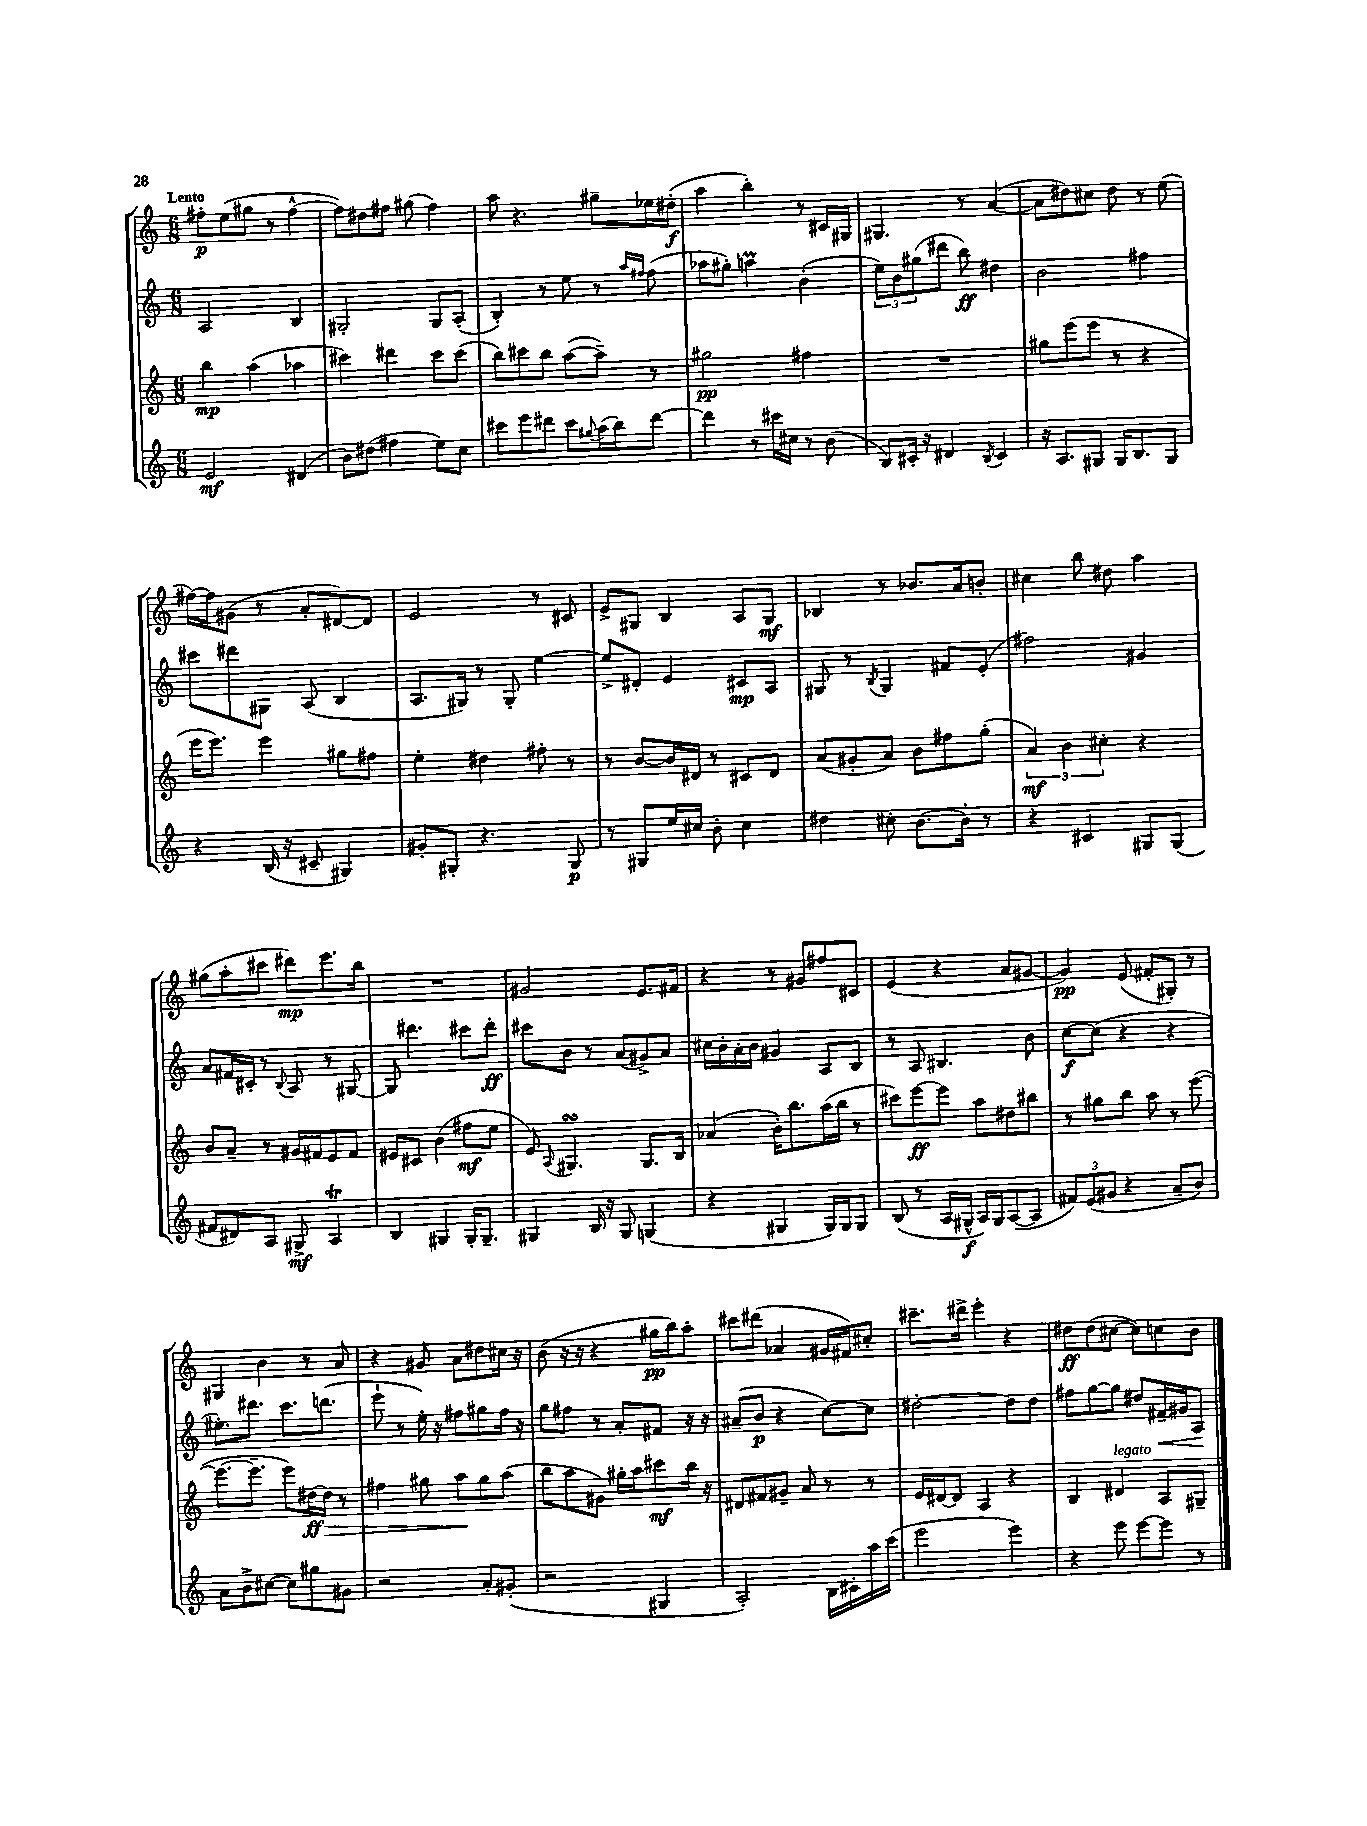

**kern	**dynam	**kern	**dynam	**kern	**dynam	**kern	**dynam
*part4	*part4	*part3	*part3	*part2	*part2	*part1	*part1
*staff4	*staff4	*staff3	*staff3	*staff2	*staff2	*staff1	*staff1
*clefG2	*	*clefG2	*	*clefG2	*	*clefG2	*
*k[]	*	*k[]	*	*k[]	*	*k[]	*
*M6/8	*	*M6/8	*	*M6/8	*	*M6/8	*
=1	=1	=1	=1	=1	=1	=1	=1
!	!	!	!	!	!	!LO:TX:a:B:t=Lento	!
2e/	mf	4bb\	mp	2A/	.	8ff#X'\L	p
.	.	.	.	.	.	(8ee\	.
.	.	(4aa\	.	.	.	8gg#X\J	.
.	.	.	.	.	.	8r	.
(4d#X/	.	4aa-X\	.	4B/	.	[4ff#^^\	.
=2	=2	=2	=2	=2	=2	=2	=2
8b\L)	.	4ccc#X\)	.	2G#X'/	.	8ff#\L])	.
(8dd#X\J	.	.	.	.	.	8dd#X\	.
4ff#X\	.	4ddd#X\	.	.	.	8ff#X\J	.
.	.	.	.	.	.	(8gg#X\	.
8ee\L)	.	8ccc#\L	.	8G#/L	.	4ff#\)	.
8cc\J	.	(8ccc#\J	.	(8A'/J	.	.	.
=3	=3	=3	=3	=3	=3	=3	=3
8ccc#X\L	.	8bb\L)	.	4B'/)	.	8aa\	.
8eee\	.	8ccc#X\	.	.	.	4.r	.
8ddd#X\J	.	8bb\J	.	8r	.	.	.
8ccc#\L	.	([8aa\L	.	8ee\	.	.	.
8qqgg#X/	.	.	.	.	.	.	.
(16aa\L	.	8aa~\J])	.	8r	.	8gg#X~\L	.
16bb\J)	.	.	.	.	.	.	.
.	.	.	.	16qqaa/LL	.	.	.
.	.	.	.	16qqff#X/JJ	.	.	.
[8ddd#\J	.	8r	.	(8ff#\	.	16ee-X\L	.
.	.	.	.	.	.	(16dd#X'\JJ	f
=4	=4	=4	=4	=4	=4	=4	=4
4ddd#\]	.	2gg#X\	pp	8aa-X\L	.	4aa\	.
.	.	.	.	8gg#X'\J)	.	.	.
8r	.	.	.	4aanM\	.	4bb'\)	.
16ccc#X\LL	.	.	.	.	.	.	.
16cc#X\JJ	.	.	.	.	.	.	.
8r	.	4ff#X\	.	(4b'\	.	8r	.
(8b\	.	.	.	.	.	16c#X/LL	.
.	.	.	.	.	.	16G#X/JJ	.
=5	=5	=5	=5	=5	=5	=5	=5
8B/L)	.	2.r	.	12ee\L)	.	4.G#X/	.
.	.	.	.	12b\	.	.	.
16c#X'/Jk	.	.	.	.	.	.	.
.	.	.	.	(12gg#X\	.	.	.
16r	.	.	.	.	.	.	.
4d#X/	.	.	.	8ddd#X\J	.	.	.
.	.	.	.	8bb\)	ff	8r	.
8qB/	.	.	.	.	.	.	.
4c#/	.	.	.	4dd#X\	.	([4a/	.
=6	=6	=6	=6	=6	=6	=6	=6
16r	.	8gg#X\L	.	2b\	.	8a\L]	.
8.A/L	.	.	.	.	.	.	.
.	.	(8eee\	.	.	.	8dd#X\)	.
8G#X/J	.	8eee\J	.	.	.	8cc#X\J	.
16G#/KL	.	8r	.	.	.	8dd#\	.
8.B/	.	.	.	.	.	.	.
.	.	4r	.	4ff#X\	.	8r	.
8G#/J	.	.	.	.	.	(8ee\	.
!!LO:LB:g=z
=7	=7	=7	=7	=7	=7	=7	=7
4r	.	16eee\KL	.	8ccc#X\L	.	[16ff#X\LL)	.
.	.	8.eee\J)	.	.	.	16ff#\J]	.
.	.	.	.	8ddd#X\	.	(8g#X\J	.
(16B/	.	4eee\	.	8G#X\J	.	8r	.
16r	.	.	.	.	.	.	.
8c#X~/	.	.	.	(8A/	.	8a'/L	.
4G#X/)	.	8gg#X\L	.	4B/	.	[8d#X/)	.
.	.	8ff#X\J	.	.	.	8d#/J]	.
=8	=8	=8	=8	=8	=8	=8	=8
8g#X'/L	.	4ee'\	.	8.A/L	.	2e/	.
8G#X'/J	.	.	.	.	.	.	.
.	.	.	.	16G#X/Jk)	.	.	.
4.r	.	4dd#X\	.	8r	.	.	.
.	.	.	.	8G#'/	.	.	.
.	.	8ff#X'\	.	[4ee\	.	8r	.
8G#/	p	8r	.	.	.	8c#X/	.
=9	=9	=9	=9	=9	=9	=9	=9
8r	.	8r	.	8ee^/L]	.	8e^/L	.
8G#X/L	.	[8b/L	.	8d#X'/J	.	8G#X/J	.
16ee/L	.	16b/L]	.	4e/	.	4B/	.
16cc#X/JJ	.	16d#X/JJ	.	.	.	.	.
8b'\	.	8r	.	.	.	.	.
4cc#\	.	8c#X/L	.	8c#X/L	mp	8A/L	.
.	.	8d#/J	.	8A/J	.	8G#/J	mf
=10	=10	=10	=10	=10	=10	=10	=10
4dd#X\	.	(8a/L	.	8G#X/	.	4B-X/	.
.	.	8g#X'/	.	8r	.	.	.
.	.	.	.	8qB/	.	.	.
8cc#X'\	.	8a/J)	.	4G#/	.	8r	.
[8.b\L	.	8b\L	.	.	.	8.b-X/L	.
.	.	8ff#X\	.	8f#X/L	.	.	.
16b'\Jk]	.	.	.	.	.	16a/k	.
8r	.	(8gg'\J	.	(8e'/J	.	8bn'/J	.
=11	=11	=11	=11	=11	=11	=11	=11
4r	.	6a/)	mf	2ff#X\)	.	4cc#X\	.
.	.	6b\	.	.	.	.	.
4c#X/	.	.	.	.	.	8bb\	.
.	.	6cc#X'\	.	.	.	.	.
.	.	.	.	.	.	8dd#X\	.
8G#X/L	.	4r	.	4g#X/	.	4aa\	.
(8G#/J	.	.	.	.	.	.	.
!!LO:LB:g=z
=12	=12	=12	=12	=12	=12	=12	=12
8f#X/L	.	8b/L	.	8a/L	.	(8gg#X\L	.
8d#X/)	.	8a~/J	.	16f#X/L	.	8aa'\	.
.	.	.	.	16c#X'/JJ	.	.	.
8A/J	.	8r	.	8r	.	8ccc#X\J	.
.	.	.	.	8qqB/	.	.	.
8G#X^/	mf	16g#X/LL	.	8A/	.	8ddd#X\L)	mp
.	.	16f#X/J	.	.	.	.	.
4AT/	.	8e/	.	8r	.	8.eee\	.
.	.	8f#/J	.	[8G#X/	.	.	.
.	.	.	.	.	.	16bb\Jk	.
=13	=13	=13	=13	=13	=13	=13	=13
4B/	.	8e#X/L	.	8G#/]	.	2.r	.
.	.	8c#X/J	.	4.ddd#X\	.	.	.
4G#X/	.	(4b\	.	.	.	.	.
16G#'/KL	.	8ff#X\L	mf	8ccc#X\L	.	.	.
8.G#~/J	.	.	.	.	.	.	.
.	.	8ee\J	.	8ddd#'\J	ff	.	.
=14	=14	=14	=14	=14	=14	=14	=14
4G#X/	.	8e/)	.	8ccc#X\L	.	2g#X/	.
.	.	8qqA/	.	.	.	.	.
.	.	4.G#XsSsS/	.	8b\J	.	.	.
16B/	.	.	.	8r	.	.	.
16r	.	.	.	.	.	.	.
8G#/	.	.	.	(8a/L	.	.	.
(4Gn/	.	8.G#/L	.	8g#X^/)	.	8.e/L	.
.	.	.	.	8a/J	.	.	.
.	.	16B/Jk	.	.	.	16f#X/Jk	.
=15	=15	=15	=15	=15	=15	=15	=15
4r	.	(4a-X/	.	16cc#X\LL	.	4r	.
.	.	.	.	16b'\	.	.	.
.	.	.	.	16a'\	.	.	.
.	.	.	.	16b\JJ	.	.	.
4G#X/	.	16b'\KL)	.	4g#X/	.	8r	.
.	.	8.bb\	.	.	.	.	.
.	.	.	.	.	.	8g#X/L	.
16G#/LL)	.	(16aa\L	.	8A/L	.	8ff#X/	.
16G#/J	.	16bb\JJ	.	.	.	.	.
8G#/J	.	8r	.	8B/J	.	8c#X/J	.
=16	=16	=16	=16	=16	=16	=16	=16
(8B/	.	8ccc#X\L)	.	8r	.	(4e/	.
8r	.	[8eee\	ff	8A/	.	.	.
16A/LL	.	8eee\J]	.	4.B#X/	.	4r	.
16G#X^^/JJ	f	.	.	.	.	.	.
16A/LL)	.	8aa\L	.	.	.	.	.
16G#/J	.	.	.	.	.	.	.
([8A/	.	8dd#X\	.	.	.	8a/L	.
8A/J]	.	8bb#X\J	.	8b\	.	[8g#X/J	.
=17	=17	=17	=17	=17	=17	=17	=17
12f#X/L)	.	8r	.	[8cc\L	f	4g#/])	pp
(12e/	.	.	.	.	.	.	.
.	.	8gg#X\L	.	(8cc\J]	.	.	.
12g#X/J	.	.	.	.	.	.	.
4r	.	8bb\J	.	4r	.	(8e/	.
.	.	8aa\	.	.	.	8f#X'/L	.
8a~/L	.	8r	.	4r	.	8G#X'/J)	.
8b/J)	.	([8eee\	.	.	.	8r	.
!!LO:LB:g=z
=18	=18	=18	=18	=18	=18	=18	=18
8a\L	.	8.eee\L_	.	8.ee#X'\L)	.	4G#X/	.
8b^\	.	.	.	.	.	.	.
.	.	8.eee~\J]	.	8.ddd#X\J	.	.	.
[8cc#X\J	.	.	.	.	.	4b\	.
8cc#\L]	.	8eee\L)	.	8.ccc\L	.	.	.
8gg#X\	.	[16dd#X\L	ff	.	.	8r	.
!	!	!	!LO:HP:b	!	!	!	!
.	.	16dd#\JJ]	>	(8.dddn\J	.	.	.
8g#X\J	.	8r	.	.	.	8a/	.
=19	=19	=19	=19	=19	=19	=19	=19
2r	.	4ff#X\	.	8eee`\	.	4r	.
.	.	.	.	8r	.	.	.
.	.	8gg#X\	.	16ee'\)	.	8g#X/	.
.	.	.	.	16r	.	.	.
.	.	8aa\L	.	8ff#X\L	.	8a\L	.
8a'/L	.	8gg#\	]	8gg#X\	.	8dd#X\	.
(8g#X'/J	.	(8aa\J	.	16ff#\Jk	.	16cc#X\Jk	.
.	.	.	.	16r	.	16r	.
=20	=20	=20	=20	=20	=20	=20	=20
2r	.	8bb\L	.	8gg\L	.	(8b\	.
.	.	8aa\	.	8ff#X\J	.	16r	.
.	.	.	.	.	.	16r	.
.	.	8g#X\J)	.	8r	.	4r	.
.	.	16gg#X'\LL	.	8a'/L	.	.	.
.	.	16aa\J	.	.	.	.	.
4G#X/	.	8ccc#X\	mf	8f#X/J	.	16gg#X\LL	pp
.	.	.	.	.	.	16bb\J)	.
.	.	16bb\Jk	.	16r	.	8aa'\J	.
.	.	16r	.	16r	.	.	.
=21	=21	=21	=21	=21	=21	=21	=21
2A'/)	.	8d#X/L	.	(8a#X~/L	.	8ccc#X\L	.
.	.	8f#X/	.	8b/J	p	(8ddd#X\J	.
.	.	8g#X~/J	.	4r	.	4a-X/	.
.	.	8a/	.	.	.	.	.
16B\LL	.	8r	.	[8cc\L)	.	16g#X/LL	.
16c#X'\	.	.	.	.	.	16f#X/J)	.
16aa\	.	8r	.	8cc\J]	.	8cc#X'/J	.
(16ccc\JJ	.	.	.	.	.	.	.
=22	=22	=22	=22	=22	=22	=22	=22
2eee\	.	16e/LL	.	[2dd#X'\	.	8.ccc#X~\L	.
.	.	[16d#X/J	.	.	.	.	.
.	.	8d#/J]	.	.	.	.	.
.	.	.	.	.	.	16ddd#X^\Jk	.
.	.	4A/	.	.	.	4eee'\	.
4eee\)	.	4r	.	8dd#\L]	.	4r	.
.	.	.	.	8dd#\J	.	.	.
=23	=23	=23	=23	=23	=23	=23	=23
4r	.	4B/	.	8ff#X\L	.	8dd#X\L	ff
.	.	.	.	[8gg\	.	(8dd#\	.
!	!	!LO:TX:a:i:t=legato	!	!	!	!	!
8eee\	.	4d#X/	.	8gg\J]	.	[8cc#X\J	.
[8eee\L	.	.	.	8dd#X/L	.	8cc#\L])	.
!	!	!	!	!	!LO:HP:b	!	!
8eee\J]	.	8A/L	.	16f#X~/L	<	8ccn\	.
.	.	.	.	16g#X/J	.	.	.
8r	.	8G#X~/J	.	8A/J	.	8b\J	.
.	.	.	.	.	[	.	.
==	==	==	==	==	==	==	==
*-	*-	*-	*-	*-	*-	*-	*-
